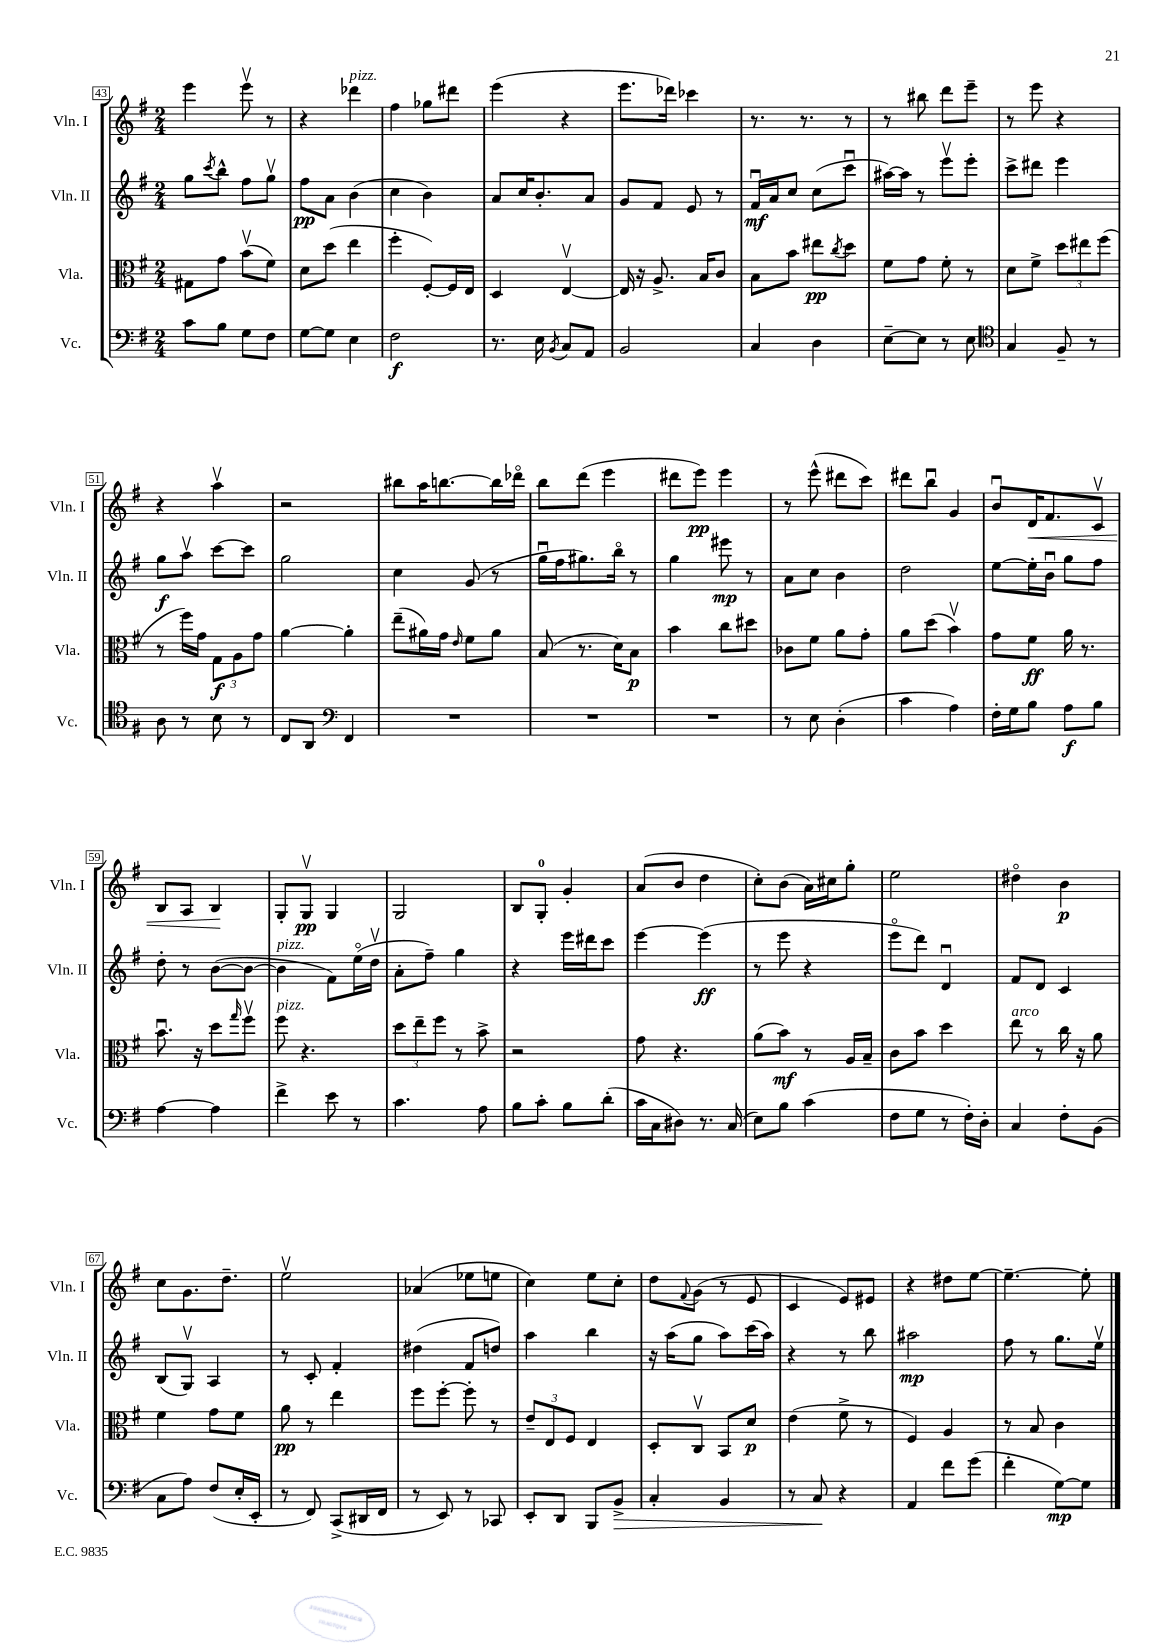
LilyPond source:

<<
\new StaffGroup <<
\new Staff = "s0" \with { instrumentName = "Vln. I" shortInstrumentName = "Vln. I" } {
    \clef treble \key g \major \numericTimeSignature \time 2/4
    e'''4 e'''8\upbow r8 |
    r4 des'''4^\markup { \italic "pizz." } |
    fis''4 ges''8 dis'''8 |
    e'''4( r4 |
    e'''8. des'''16) ces'''4 |
    r8. r8. r8 |
    r8 bis''8 d'''8 e'''8-- |
    r8 e'''8 r4 |
    r4 a''4\upbow |
    r2 |
    bis''8 a''16 b''8.~ b''16 des'''16\flageolet |
    b''8 d'''8( e'''4 |
    dis'''8 e'''8\pp) e'''4 |
    r8 e'''8-^( dis'''8 c'''8) |
    dis'''8 b''8\downbow g'4 |
    b'8\downbow d'16\< fis'8. c'8\upbow |
    b8 a8 b4\! |
    g8-. g8\upbow\pp g4 |
    g2 |
    b8 g8-0-. g'4-. |
    a'8( b'8 d''4 |
    c''8-.) b'8( a'16) cis''16 g''8-. |
    e''2 |
    dis''4\flageolet b'4\p |
    c''8 g'8. d''8.-- |
    e''2\upbow |
    aes'4( ees''8 e''8 |
    c''4) e''8 c''8-. |
    d''8 \appoggiatura { fis'8 } g'8( r8 e'8 |
    c'4 e'8) eis'8 |
    r4 dis''8 e''8~ |
    e''4.~-- e''8-. \bar "|." |
}
\new Staff = "s1" \with { instrumentName = "Vln. II" shortInstrumentName = "Vln. II" } {
    \clef treble \key g \major \numericTimeSignature \time 2/4
    g''8 \acciaccatura { c'''8 } b''8-^ fis''8 g''8\upbow |
    fis''8\pp a'8 b'4( |
    c''4 b'4) |
    a'8 c''16 b'8.-. a'8 |
    g'8 fis'8 e'8 r8 |
    fis'16\downbow\mf a'16 c''8 c''8( c'''8\downbow |
    ais''16~) ais''16 r8 e'''8\upbow e'''8-. |
    c'''8-> dis'''8 e'''4 |
    g''8\f a''8\upbow c'''8~ c'''8 |
    g''2 |
    c''4 g'8( r8 |
    g''16\downbow fis''16 gis''8.) b''16\flageolet r8 |
    g''4 eis'''8\mp r8 |
    a'8 c''8 b'4 |
    d''2 |
    e''8~ e''16-. b'16\downbow g''8 fis''8 |
    d''8-. r8 b'8~( b'8~ |
    b'4^\markup { \italic "pizz." } fis'8) e''16\flageolet( d''16\upbow |
    a'8-. fis''8--) g''4 |
    r4 e'''16 dis'''16 c'''8 |
    e'''4~ e'''4\ff( |
    r8 e'''8 r4 |
    e'''8\flageolet d'''8) d'4\downbow |
    fis'8 d'8 c'4 |
    b8( g8\upbow) a4 |
    r8 c'8-. fis'4-. |
    dis''4( fis'8 d''8) |
    a''4 b''4 |
    r16 a''16( g''8 a''8) c'''16( a''16) |
    r4 r8 b''8 |
    ais''2\mp |
    fis''8 r8 g''8. e''16\upbow \bar "|." |
}
\new Staff = "s2" \with { instrumentName = "Vla." shortInstrumentName = "Vla." } {
    \clef alto \key g \major \numericTimeSignature \time 2/4
    gis8 g'8 b'8\upbow( fis'8) |
    d'8 d''8( e''4 |
    fis''4-. fis8~-.) fis16 e16 |
    d4 e4~\upbow |
    e16 r16 a8.-> b16 c'8 |
    b8 b'8 eis''8\pp \acciaccatura { c''8 } d''8 |
    fis'8 g'8 fis'8-. r8 |
    d'8 fis'8-> \tuplet 3/2 { d''8 eis''8 fis''8( } |
    r8 fis''16) g'16 \tuplet 3/2 { g8\f a8 g'8 } |
    a'4~ a'4-. |
    e''8--( ais'16) g'16 \grace { e'16 } fis'8 ais'8 |
    b8( r8. d'16) b8\p |
    b'4 c''8 dis''8 |
    ces'8 fis'8 a'8 g'8-. |
    a'8 d''8( b'4\upbow) |
    g'8 fis'8\ff a'16 r8. |
    b'8.\downbow r16 d''8 \grace { g''16 } fis''8\upbow |
    fis''8^\markup { \italic "pizz." } r4. |
    \tuplet 3/2 { d''8 e''8-- fis''8 } r8 b'8-> |
    r2 |
    g'8 r4. |
    a'8( b'8\mf) r8 a16 b16-- |
    c'8 b'8 d''4 |
    e''8^\markup { \italic "arco" } r8 c''16 r16 a'8 |
    fis'4 g'8 fis'8 |
    a'8\pp r8 e''4 |
    fis''8 fis''8~-. fis''8-. r8 |
    \tuplet 3/2 { e'8-- e8 fis8 } e4 |
    d8-. c8\upbow b,8 d'8\p |
    e'4( fis'8-> r8 |
    fis4) a4 |
    r8 b8 c'4 \bar "|." |
}
\new Staff = "s3" \with { instrumentName = "Vc." shortInstrumentName = "Vc." } {
    \clef bass \key g \major \numericTimeSignature \time 2/4
    c'8 b8 g8 fis8 |
    g8~ g8 e4 |
    fis2\f |
    r8. e16 \acciaccatura { b,8 } c8 a,8 |
    b,2 |
    c4 d4 |
    e8~-- e8 r8 e8 |
    \clef tenor g4 fis8-- r8 |
    a8 r8 b8 r8 |
    c8 a,8 \clef bass fis,4 |
    R2 |
    R2 |
    R2 |
    r8 e8 d4-.( |
    c'4 a4) |
    fis16-. g16 b8 a8\f b8 |
    a4~ a4 |
    fis'4-> e'8 r8 |
    c'4. a8 |
    b8 c'8-. b8 d'8-.( |
    c'16 c16 dis8) r8. c16( |
    e8) b8 c'4( |
    fis8 g8 r8 fis16-.) d16-. |
    c4 fis8-. b,8( |
    c8 a8) fis8( e16-. e,16-. |
    r8 fis,8) c,8->( dis,16 fis,16 |
    r8 e,8) r8 ces,8 |
    e,8-. d,8 b,,8 b,8->\> |
    c4-. b,4 |
    r8 c8\! r4 |
    a,4 fis'8 g'8( |
    fis'4-. g8~\mp) g8 \bar "|." |
}
>>
>>
\layout { \context { \Score currentBarNumber = #43 \override BarNumber.stencil = #(make-stencil-boxer 0.1 0.3 ly:text-interface::print) } }
